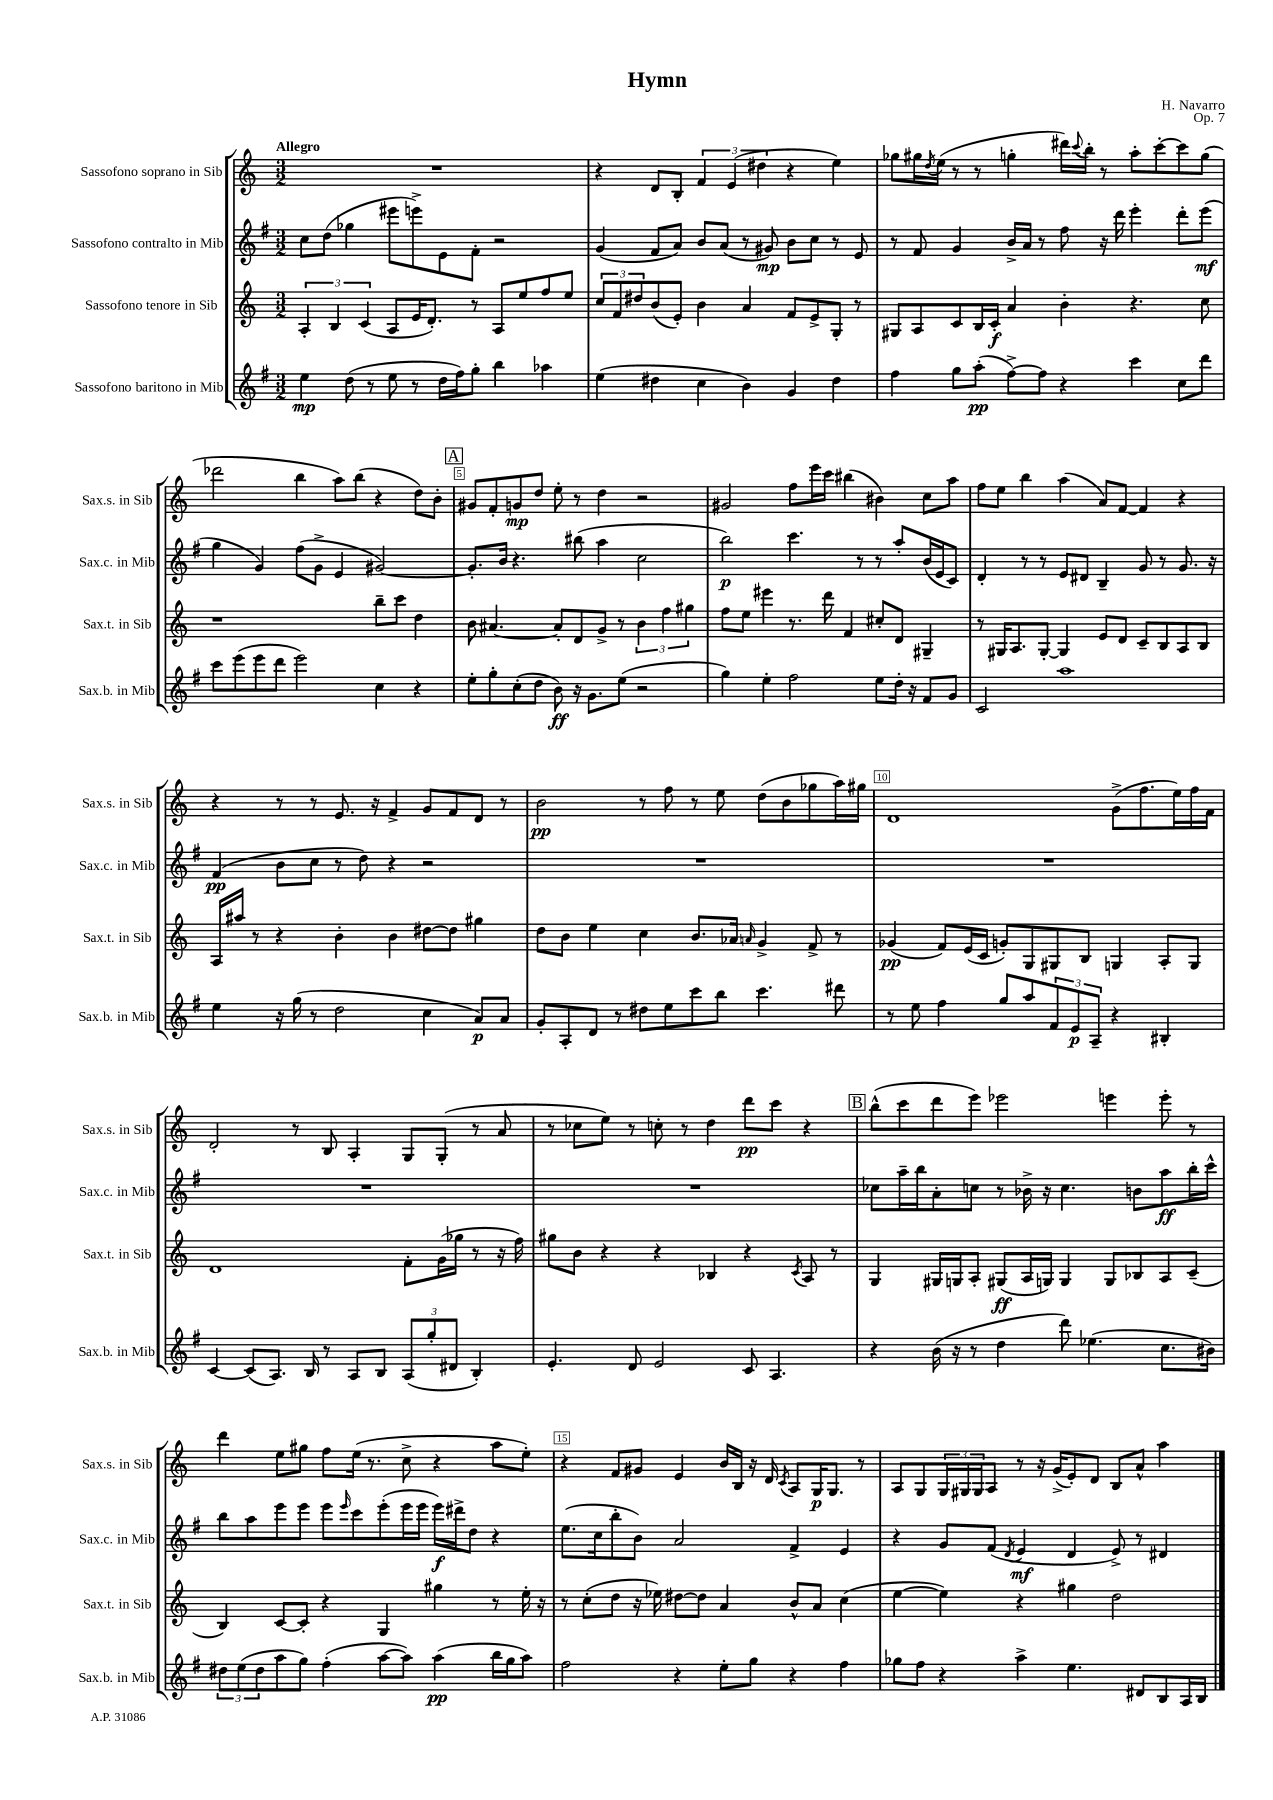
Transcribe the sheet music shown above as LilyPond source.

\header { title = "Hymn" composer = "H. Navarro" opus = "Op. 7" }
<<
\new StaffGroup <<
\new Staff = "s0" \with { instrumentName = "Sassofono soprano in Sib" shortInstrumentName = "Sax.s. in Sib" } {
    \clef treble \key c \major \numericTimeSignature \time 3/2 \tempo "Allegro"
    R1. |
    r4 d'8 b8-. \tuplet 3/2 { f'4 e'4( dis''4 } r4 e''4) |
    ges''8 gis''16 \acciaccatura { d''8 } e''16( r8 r8 g''4-. dis'''16) \appoggiatura { c'''8 } b''16-. r8 a''8-. c'''8~-. c'''8 g''8( |
    des'''2 b''4 a''8) b''8( r4 d''8) b'8-. |
    \mark \markup { \box "A" } gis'8 f'8-. g'8\mp d''8 e''8-. r8 d''4 r2 |
    gis'2 f''8 e'''16 c'''16 bis''4( bis'4) c''8 a''8 |
    f''8 e''8 b''4 a''4( a'8) f'8~ f'4 r4 |
    r4 r8 r8 e'8. r16 f'4-> g'8 f'8 d'8 r8 |
    b'2\pp r8 f''8 r8 e''8 d''8( b'8 ges''8 a''16) gis''16 |
    d'1 g'8->( f''8. e''16) f''16 f'16 |
    d'2-. r8 b8 a4-. g8 g8-.( r8 a'8 |
    r8 ces''8 e''8) r8 c''8-. r8 d''4 d'''8\pp c'''8 r4 |
    \mark \markup { \box "B" } b''8-^( c'''8 d'''8 e'''8) ees'''2 e'''4 e'''8-. r8 |
    d'''4 e''8 gis''8 f''8 e''16( r8. c''8-> r4 a''8 e''8-.) |
    r4 f'8 gis'8 e'4 b'16 b16 r16 d'16 \acciaccatura { c'8 } a8 g16\p g8. r8 |
    a8 g8 \tuplet 3/2 { g16 gis16 gis16 } a8 r8 r16 g'16->( e'8-.) d'8 b8 a'8-^ a''4 \bar "|." |
}
\new Staff = "s1" \with { instrumentName = "Sassofono contralto in Mib" shortInstrumentName = "Sax.c. in Mib" } {
    \clef treble \key g \major \numericTimeSignature \time 3/2
    c''8 d''8( ges''4 eis'''8 e'''8->) e'8 fis'8-. r2 |
    g'4( fis'8 a'8) b'8 a'8( r8 gis'8\mp) b'8 c''8 r8 e'8 |
    r8 fis'8 g'4 b'16-> a'16 r8 fis''8 r16 d'''16 e'''4-. d'''8-. e'''8\mf( |
    g''4 g'4) fis''8( g'8-> e'4 gis'2~) |
    \mark \markup { \box "A" } gis'8.-. b'16 r4. bis''8( a''4 c''2 |
    b''2\p) c'''4. r8 r8 a''8-. b'16( e'16 c'8) |
    d'4-. r8 r8 e'8 dis'8 b4-- g'8 r8 g'8. r16 |
    fis'4\pp( b'8 c''8 r8 d''8) r4 r2 |
    R1. |
    R1. |
    R1. |
    R1. |
    \mark \markup { \box "B" } ces''8 a''16-- b''16 a'8-. c''8 r8 bes'16-> r16 c''4. b'8 a''8\ff b''16-. c'''16-^ |
    b''8 a''8 e'''8 e'''8 e'''8 \grace { e'''16 } c'''8 e'''8-.( e'''16 e'''16 e'''16\f) dis'''16-> d''8 r4 |
    e''8.( c''16 b''8-. b'8) a'2 fis'4-> e'4 |
    r4 g'8 fis'8( \acciaccatura { d'8 } e'4\mf d'4 e'8->) r8 dis'4 \bar "|." |
}
\new Staff = "s2" \with { instrumentName = "Sassofono tenore in Sib" shortInstrumentName = "Sax.t. in Sib" } {
    \clef treble \key c \major \numericTimeSignature \time 3/2
    \tuplet 3/2 { a4-. b4 c'4( } a8 e'16 d'8.-.) r8 a8 e''8 f''8 e''8 |
    \tuplet 3/2 { c''8 f'8 dis''8 } b'8( e'8-.) b'4 a'4 f'8 e'8-> g8-. r8 |
    gis8 a8 c'8 b16 c'16-.\f a'4 b'4-. r4. c''8 |
    r1 b''8-- c'''8 d''4 |
    \mark \markup { \box "A" } b'8 ais'4.~ ais'8-. d'8 g'8-> r8 \tuplet 3/2 { b'4 f''4 gis''4 } |
    f''8 e''8 eis'''4 r8. d'''16 f'4 cis''8-. d'8 gis4-- |
    r8 gis16 a8. gis8~-. gis4 e'8 d'8 c'8-- b8 a8 b8 |
    a16 ais''16 r8 r4 b'4-. b'4 dis''8~ dis''8 gis''4 |
    d''8 b'8 e''4 c''4 b'8. aes'16 \grace { a'16 } g'4-> f'8-> r8 |
    ges'4\pp( f'8) e'16( c'16 g'8-.) g8 gis8 b8 g4 a8-. g8 |
    d'1 f'8-. g'16( ges''16 r8 r16 f''16) |
    gis''8 b'8 r4 r4 bes4 r4 \acciaccatura { c'8 } a8 r8 |
    \mark \markup { \box "B" } g4 gis16 g16 a8-. gis8\ff( a16 g16) g4 g8 bes8 a8 c'8--( |
    b4) c'8~ c'8-. r4 g4 gis''4 r8 e''16-. r16 |
    r8 c''8-.( d''8 r16 ees''16) dis''8~ dis''8 a'4 b'8-^ a'8 c''4( |
    e''4~ e''4) r4 gis''4 d''2 \bar "|." |
}
\new Staff = "s3" \with { instrumentName = "Sassofono baritono in Mib" shortInstrumentName = "Sax.b. in Mib" } {
    \clef treble \key g \major \numericTimeSignature \time 3/2
    e''4\mp d''8( r8 e''8 r8 d''16 fis''16) g''8-. b''4 aes''4 |
    e''4( dis''4 c''4 b'4) g'4 dis''4 |
    fis''4 g''8 a''8-.\pp( fis''8~->) fis''8 r4 c'''4 c''8 d'''8 |
    c'''8 e'''8( e'''8 d'''8 e'''2) c''4 r4 |
    \mark \markup { \box "A" } e''8-. g''8-. c''8-.( d''8 b'8\ff) r16 g'8. e''8( r2 |
    g''4) e''4-. fis''2 e''8 d''16-. r16 fis'8 g'8 |
    c'2 a''1 |
    e''4 r16 g''16( r8 d''2 c''4 a'8\p) a'8 |
    g'8-. a8-. d'8 r8 dis''8 e''8 c'''8 b''8 c'''4. dis'''8 |
    r8 e''8 fis''4 g''8 a''8 \tuplet 3/2 { fis'8 e'8\p a8-- } r4 bis4-. |
    c'4~ c'8( a8.) b16 r8 a8 b8 \tuplet 3/2 { a8( g''8-. dis'8 } b4-.) |
    e'4.-. d'8 e'2 c'8 a4. |
    \mark \markup { \box "B" } r4 b'16( r16 r8 d''4 d'''8) ees''4.( c''8. bis'16) |
    \tuplet 3/2 { dis''8 e''8( dis''8 } a''8 g''8) fis''4-.( a''8~ a''8) a''4\pp( b''16 g''16 a''8) |
    fis''2 r4 e''8-. g''8 r4 fis''4 |
    ges''8 fis''8 r4 a''4-> e''4. dis'8 b8 a16 b16 \bar "|." |
}
>>
>>
\layout { \context { \Score \override BarNumber.break-visibility = ##(#f #t #t) barNumberVisibility = #(every-nth-bar-number-visible 5) \override BarNumber.stencil = #(make-stencil-boxer 0.1 0.3 ly:text-interface::print) } }
